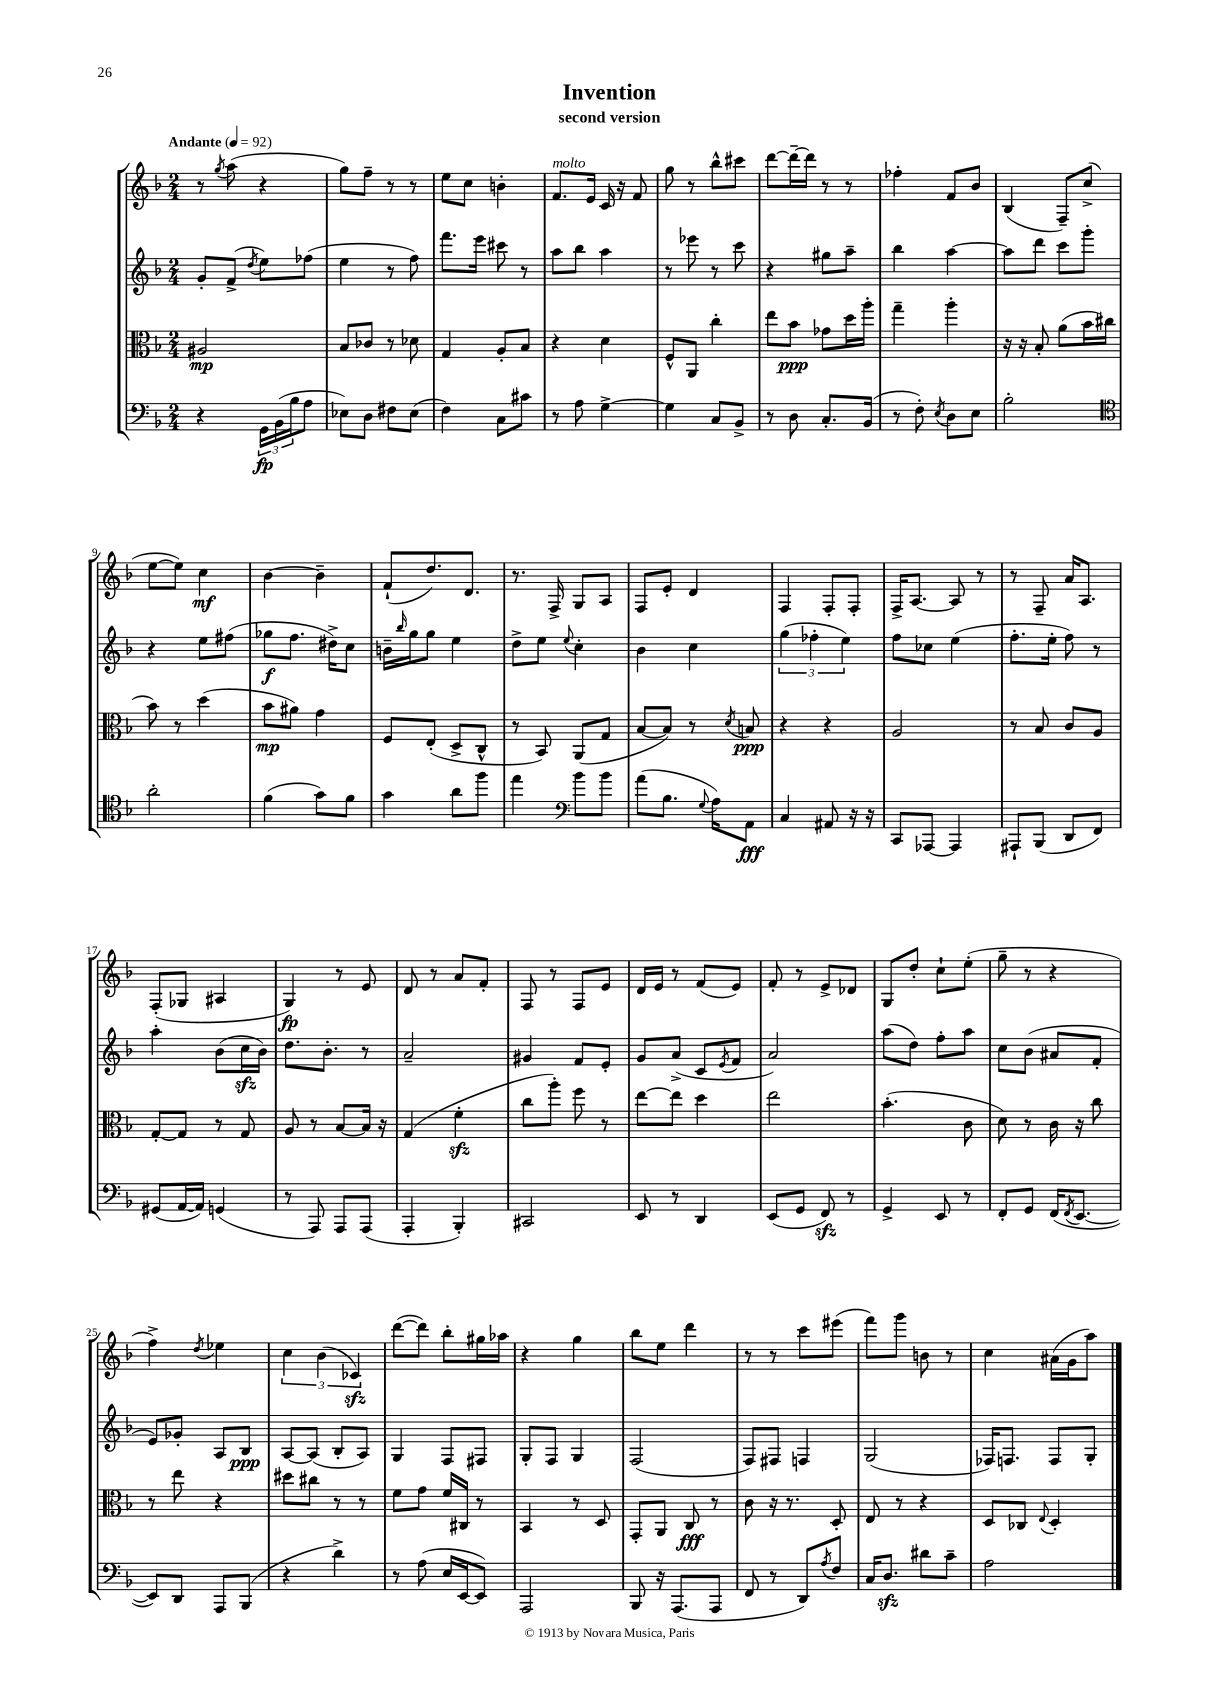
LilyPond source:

\header { title = "Invention" subtitle = "second version" }
<<
\new StaffGroup <<
\new Staff = "s0" {
    \clef treble \key f \major \numericTimeSignature \time 2/4 \tempo "Andante" 4 = 92
    r8 \acciaccatura { g''8 } a''8( r4 |
    g''8) f''8-- r8 r8 |
    e''8 c''8 b'4-. |
    f'8.^\markup { \italic "molto" } e'16 c'16 r16 f'8 |
    g''8 r8 bes''8-^ cis'''8 |
    d'''8~ d'''16~-- d'''16 r8 r8 |
    fes''4-. f'8 bes'8 |
    bes4( f8--) c''8->( |
    e''8~ e''8) c''4\mf |
    bes'4~ bes'4-- |
    f'8-!( d''8.) d'8. |
    r8. f16-> g8 a8 |
    f8 e'8-. d'4 |
    f4 f8-. f8-. |
    f16-> a8.~ a8 r8 |
    r8 f8-- a'16 a8. |
    f8-.( ges8 ais4 |
    g4\fp) r8 e'8 |
    d'8 r8 a'8 f'8-. |
    f8 r8 f8 e'8 |
    d'16 e'16 r8 f'8( e'8) |
    f'8-. r8 e'8-> des'8 |
    g8 d''8-. c''8-! e''8-.( |
    g''8-- r8 r4 |
    f''4->) \acciaccatura { d''8 } ees''4 |
    \tuplet 3/2 { c''4 bes'4( ces'4\sfz) } |
    d'''8~( d'''8) bes''8-. gis''16 aes''16 |
    r4 g''4 |
    bes''8 e''8 d'''4 |
    r8 r8 c'''8 eis'''8( |
    f'''8) g'''8 b'8 r8 |
    c''4 ais'16( g'16 a''8) \bar "|." |
}
\new Staff = "s1" {
    \clef treble \key f \major \numericTimeSignature \time 2/4
    g'8-. f'8->( \acciaccatura { d''8 } e''8) fes''8( |
    e''4 r8 f''8) |
    f'''8. e'''16 cis'''8 r8 |
    a''8 bes''8 a''4 |
    r8 ees'''8 r8 c'''8 |
    r4 gis''8 a''8-- |
    bes''4 a''4~ |
    a''8 d'''8 c'''8 g'''8-. |
    r4 e''8 fis''8( |
    ges''8\f f''8. dis''16->) c''8 |
    b'16-- \grace { bes''16 } g''16 g''8 e''4 |
    d''8-> e''8 \appoggiatura { e''8 } c''4-. |
    bes'4 c''4 |
    \tuplet 3/2 { g''4( fes''4-. e''4) } |
    f''8 ces''8 e''4( |
    f''8.-. e''16-. f''8) r8 |
    a''4-. bes'8( c''16\sfz bes'16) |
    d''8. bes'8.-. r8 |
    a'2-- |
    gis'4 f'8 e'8-. |
    g'8 a'8->( c'8 \acciaccatura { e'8 } f'8 |
    a'2) |
    a''8( d''8) f''8-. a''8 |
    c''8 bes'8( ais'8 f'8-. |
    e'8) ges'8-. a8 bes8\ppp |
    a8~ a8( bes8-. a8) |
    g4 f8 fis8 |
    g8-. f8 g4 |
    f2( |
    f8) fis8 f4 |
    g2( |
    fes16) f8. f8 g8-. \bar "|." |
}
\new Staff = "s2" {
    \clef alto \key f \major \numericTimeSignature \time 2/4
    ais2\mp |
    bes8 ces'8 r8 des'8 |
    g4 a8-. bes8 |
    r4 d'4 |
    f8-^ a,8 c''4-. |
    e''8 bes'8\ppp ges'8 d''16 a''16-. |
    g''4-- a''4-. |
    r16 r16 bes8-. a'8( bes'16 cis''16 |
    bes'8) r8 d''4( |
    bes'8\mp ais'8) g'4 |
    f8 e8-.( d8-> c8-^ |
    r8 bes,8) a,8( g8 |
    bes8~ bes8) r8 \acciaccatura { d'8 } b8\ppp |
    r4 r4 |
    a2 |
    r8 bes8 c'8 a8 |
    g8~-. g8 r8 g8 |
    a8 r8 bes8~ bes16 r16 |
    g4( f'4-.\sfz |
    c''8 a''8-.) f''8 r8 |
    e''8~ e''8 d''4 |
    e''2 |
    bes'4.-.( c'8 |
    d'8) r8 c'16 r16 c''8 |
    r8 e''8 r4 |
    dis''8 cis''8 r8 r8 |
    f'8 g'8 f'16 cis16 r8 |
    bes,4 r8 d8 |
    g,8-. a,8 c8\fff r8 |
    c'8 r16 r8. d8-. |
    e8 r8 r4 |
    d8 ces8 \appoggiatura { e8 } d4-. \bar "|." |
}
\new Staff = "s3" {
    \clef bass \key f \major \numericTimeSignature \time 2/4
    r4 \tuplet 3/2 { g,16\fp bes,16( bes16 } a8 |
    ees8) d8 fis8 ees8( |
    f4) c8 cis'8 |
    r8 a8 g4~-> |
    g4 c8 bes,8-> |
    r8 d8 c8.-. bes,16( |
    r8 f8-.) \acciaccatura { e8 } d8 e8 |
    bes2-. |
    \clef tenor a'2-. |
    f'4( g'8) f'8 |
    g'4 a'8 f''8 |
    e''4 \clef bass bes'8 bes'8 |
    a'8( bes8. \appoggiatura { g8 } a16) a,8\fff |
    c4 ais,8 r16 r16 |
    c,8 aes,,8~ aes,,4 |
    ais,,8-! bes,,8( d,8 f,8) |
    gis,8( a,16~ a,16) g,4( |
    r8 a,,8) a,,8 a,,8( |
    a,,4-. bes,,4-.) |
    cis,2 |
    e,8 r8 d,4 |
    e,8( g,8 f,8\sfz) r8 |
    g,4-> e,8 r8 |
    f,8-. g,8 f,16( \acciaccatura { f,8 } e,8.~ |
    e,8) d,8 a,,8 bes,,8( |
    r4 d'4->) |
    r8 a8( e16 e,16~ e,8) |
    a,,2 |
    bes,,8 r16 a,,8.( a,,8 |
    f,8 r8 d,8) \acciaccatura { a8 } f8 |
    c16 d8.\sfz dis'8 c'8-- |
    a2 \bar "|." |
}
>>
>>
